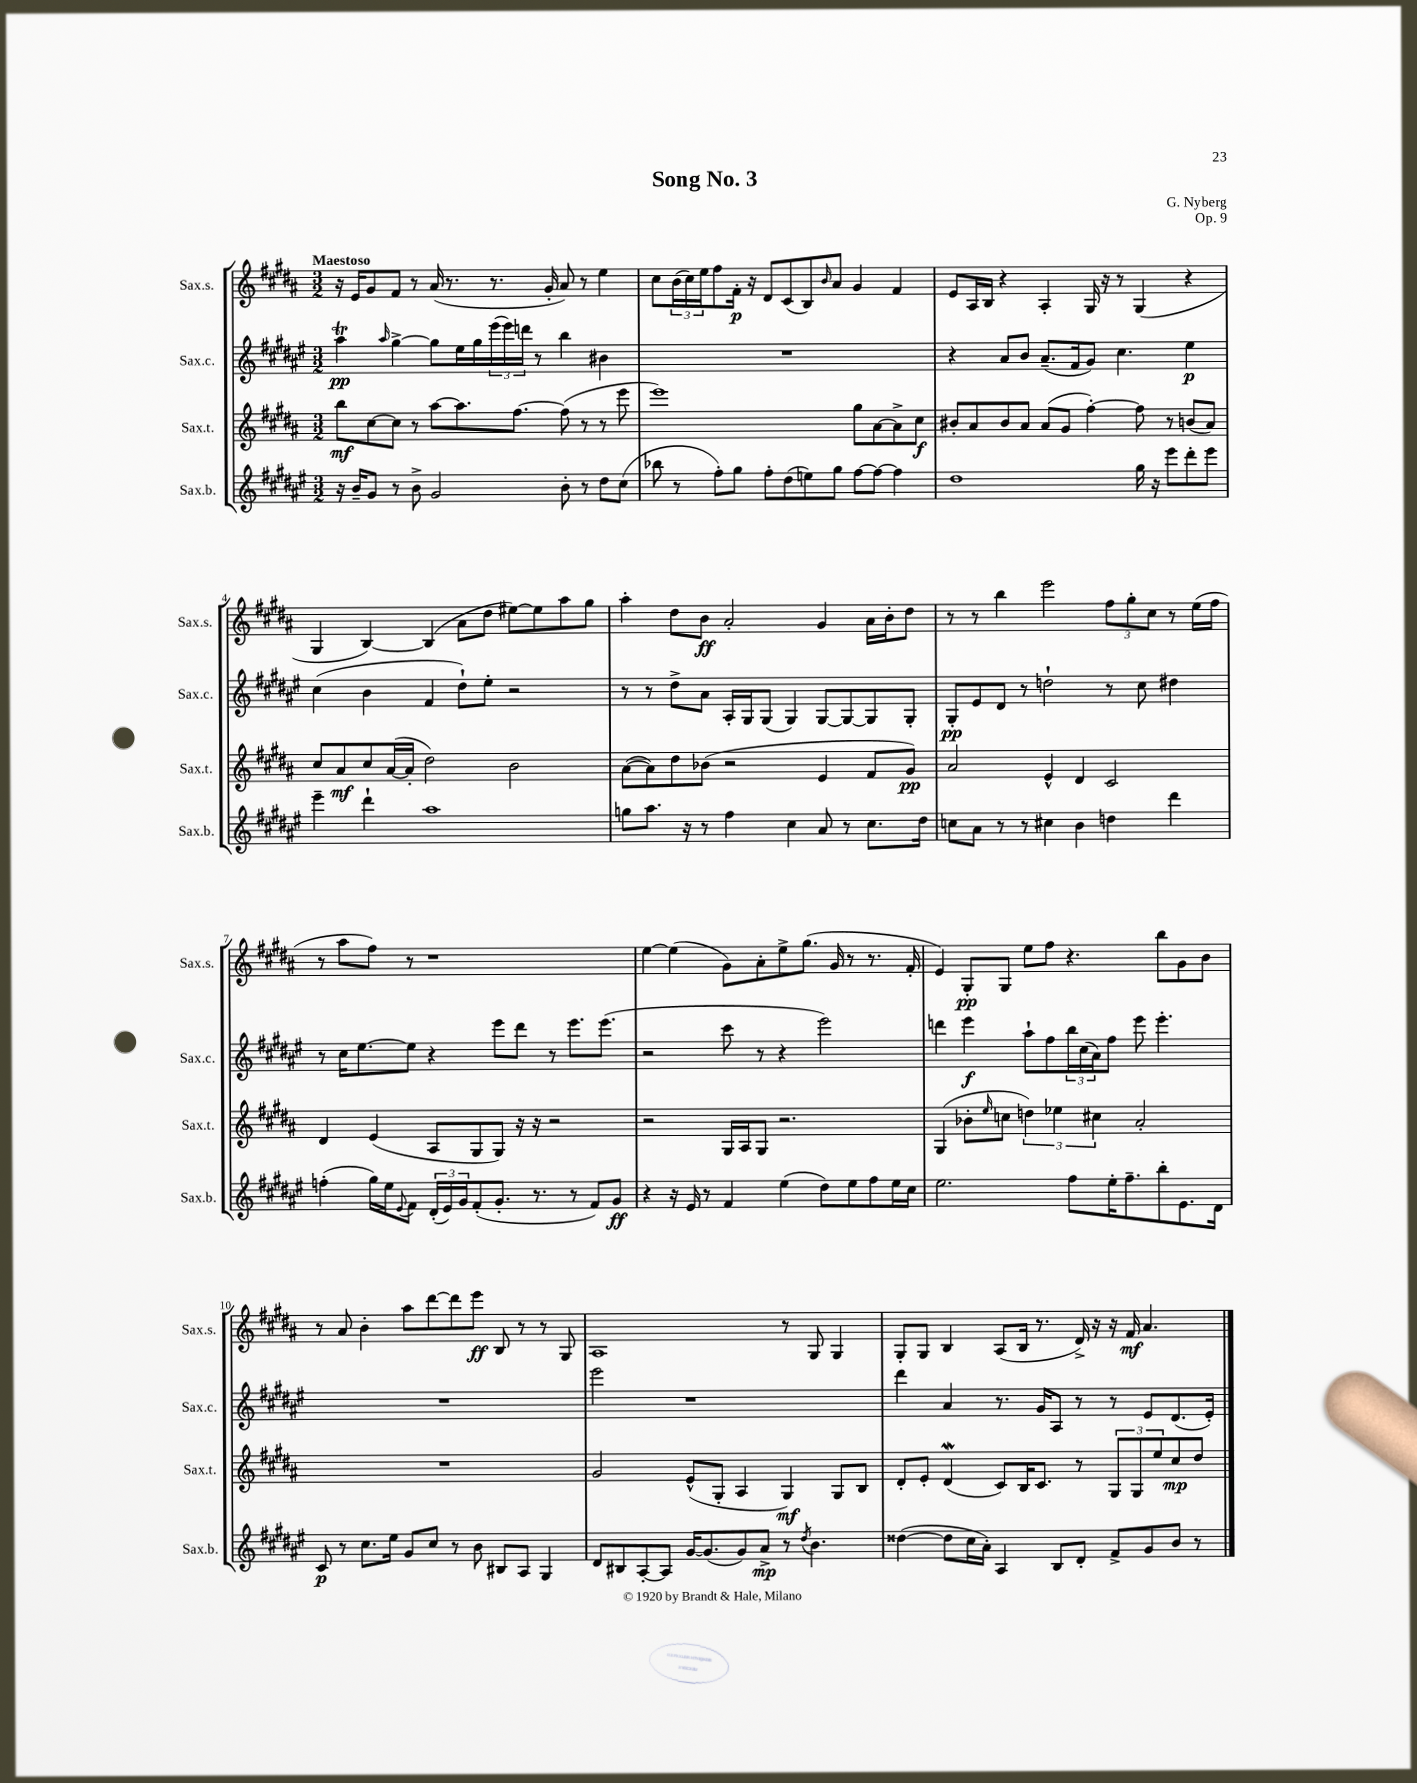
\header { title = "Song No. 3" composer = "G. Nyberg" opus = "Op. 9" }
<<
\new StaffGroup <<
\new Staff = "s0" \with { instrumentName = "Sax.s." shortInstrumentName = "Sax.s." } {
    \clef treble \key b \major \numericTimeSignature \time 3/2 \tempo "Maestoso"
    r16 e'16 gis'8 fis'8 r8 ais'16( r8. r8. gis'16-. ais'8) r8 e''4 |
    cis''8 \tuplet 3/2 { b'16( cis''16) e''16 } fis''8 fis'16-.\p r16 dis'8 cis'8( b8) \grace { b'16 } ais'8 gis'4 fis'4 |
    e'8 ais16 b16 r4 ais4-. gis16 r16 r8 gis4( r4 |
    gis4 b4~) b4( ais'8 dis''8 eis''8~) eis''8 ais''8 gis''8 |
    ais''4-. dis''8 b'8\ff ais'2-. gis'4 ais'16 b'16-. dis''8 |
    r8 r8 b''4 e'''2 \tuplet 3/2 { fis''8 gis''8-. cis''8 } r8 e''16( fis''16 |
    r8 ais''8 fis''8) r8 r1 |
    e''4~ e''4( gis'8) ais'8-. e''8-> gis''8.( gis'16 r8 r8. fis'16-. |
    e'4) gis8-.\pp gis8 e''8 fis''8 r4. b''8 gis'8 b'8 |
    r8 ais'8 b'4-. ais''8 dis'''8~ dis'''8 e'''8\ff b8 r8 r8 gis8 |
    ais1 r8 gis8 gis4 |
    gis8-. gis8 b4 ais8( b16 r8. dis'16->) r16 r16 fis'16\mf ais'4. \bar "|." |
}
\new Staff = "s1" \with { instrumentName = "Sax.c." shortInstrumentName = "Sax.c." } {
    \clef treble \key fis \major \numericTimeSignature \time 3/2
    ais''4\trill\pp \grace { ais''16 } gis''4~-> gis''8 eis''16 gis''16 \tuplet 3/2 { eis'''16( eis'''16) d'''16 } r8 b''4 bis'4 |
    R1. |
    r4 ais'8 b'8 ais'8.--( fis'16 gis'8) cis''4. eis''4\p |
    cis''4( b'4 fis'4 dis''8-!) eis''8-. r2 |
    r8 r8 dis''8-> ais'8 ais16-. gis16 gis8( gis4) gis8~ gis8~ gis8 gis8-. |
    gis8-.\pp eis'8 dis'8 r8 d''2-! r8 cis''8 dis''4 |
    r8 cis''16 eis''8.~ eis''8 r4 eis'''8 dis'''8 r8 eis'''8. eis'''8.( |
    r2 cis'''8 r8 r4 eis'''2) |
    d'''4 eis'''4\f ais''8-! fis''8 \tuplet 3/2 { b''16 cis''16( ais'16) } fis''8 eis'''8 eis'''4.-. |
    R1. |
    eis'''2 r1 |
    dis'''4 ais'4 r8. gis'16 ais8 r8 r8 eis'8 dis'8.( eis'16-.) \bar "|." |
}
\new Staff = "s2" \with { instrumentName = "Sax.t." shortInstrumentName = "Sax.t." } {
    \clef treble \key b \major \numericTimeSignature \time 3/2
    b''8\mf cis''8~ cis''8 r8 ais''8~ ais''8. fis''8.~ fis''8( r8 r8 e'''8 |
    e'''1) gis''8 ais'8~ ais'8-> cis''8\f |
    bis'8-. ais'8 bis'8 ais'8 ais'8( gis'8 fis''4~-.) fis''8 r8 b'8( ais'8) |
    cis''8 ais'8\mf cis''8 ais'16~( ais'16-. dis''2) b'2 |
    ais'8~( ais'8) dis''8 bes'8( r2 e'4 fis'8 gis'8\pp) |
    ais'2 e'4-^ dis'4 cis'2 |
    dis'4 e'4( ais8 gis8 gis8) r16 r16 r2 |
    r2 gis16 ais16 gis8 r2. |
    gis4( bes'8-. \grace { e''16 } c''8 \tuplet 3/2 { d''4) ees''4 cis''4 } ais'2-. |
    R1. |
    gis'2 e'8-^( gis8-. ais4 gis4\mf) gis8 b8 |
    dis'8-. e'8-. dis'4\mordent( cis'8) b16 cis'8. r8 \tuplet 3/2 { gis8 gis8 e''8 } cis''8\mp dis''8 \bar "|." |
}
\new Staff = "s3" \with { instrumentName = "Sax.b." shortInstrumentName = "Sax.b." } {
    \clef treble \key fis \major \numericTimeSignature \time 3/2
    r16 b'16-- gis'8 r8 b'8-> gis'2 b'8-. r8 dis''8 cis''8( |
    bes''8 r8 fis''8-.) gis''8 fis''8-. dis''8( e''8) gis''8 fis''8~ fis''8~ fis''4 |
    dis''1 gis''16 r16 eis'''8 dis'''8-. eis'''8 |
    eis'''4-- dis'''4-! ais''1 |
    g''8 ais''8. r16 r8 fis''4 cis''4 ais'8 r8 cis''8. dis''16 |
    c''8 ais'8 r8 r8 cis''4 b'4 d''4 dis'''4 |
    f''4-.( gis''16) eis''16 \appoggiatura { eis'8 } fis'8 \tuplet 3/2 { dis'16-.( eis'16) gis'16 } fis'8-.( gis'8.-. r8. r8 fis'8) gis'8\ff |
    r4 r16 eis'16 r8 fis'4 eis''4( dis''8) eis''8 fis''8 eis''16 cis''16 |
    eis''2. fis''8 eis''16-. fis''8.-- b''8-. eis'8. dis'16 |
    cis'8\p r8 cis''8. eis''16 gis'8 cis''8 r8 b'8 bis8 ais8 gis4 |
    dis'8 bis8 ais8~-. ais8 gis'16~ gis'8.( gis'8) ais'8->\mp r8 \acciaccatura { dis''8 } b'4. |
    disis''4~( disis''8 cis''16 ais'16-.) ais4 b8 dis'8-. fis'8-> gis'8 b'8 r8 \bar "|." |
}
>>
>>
